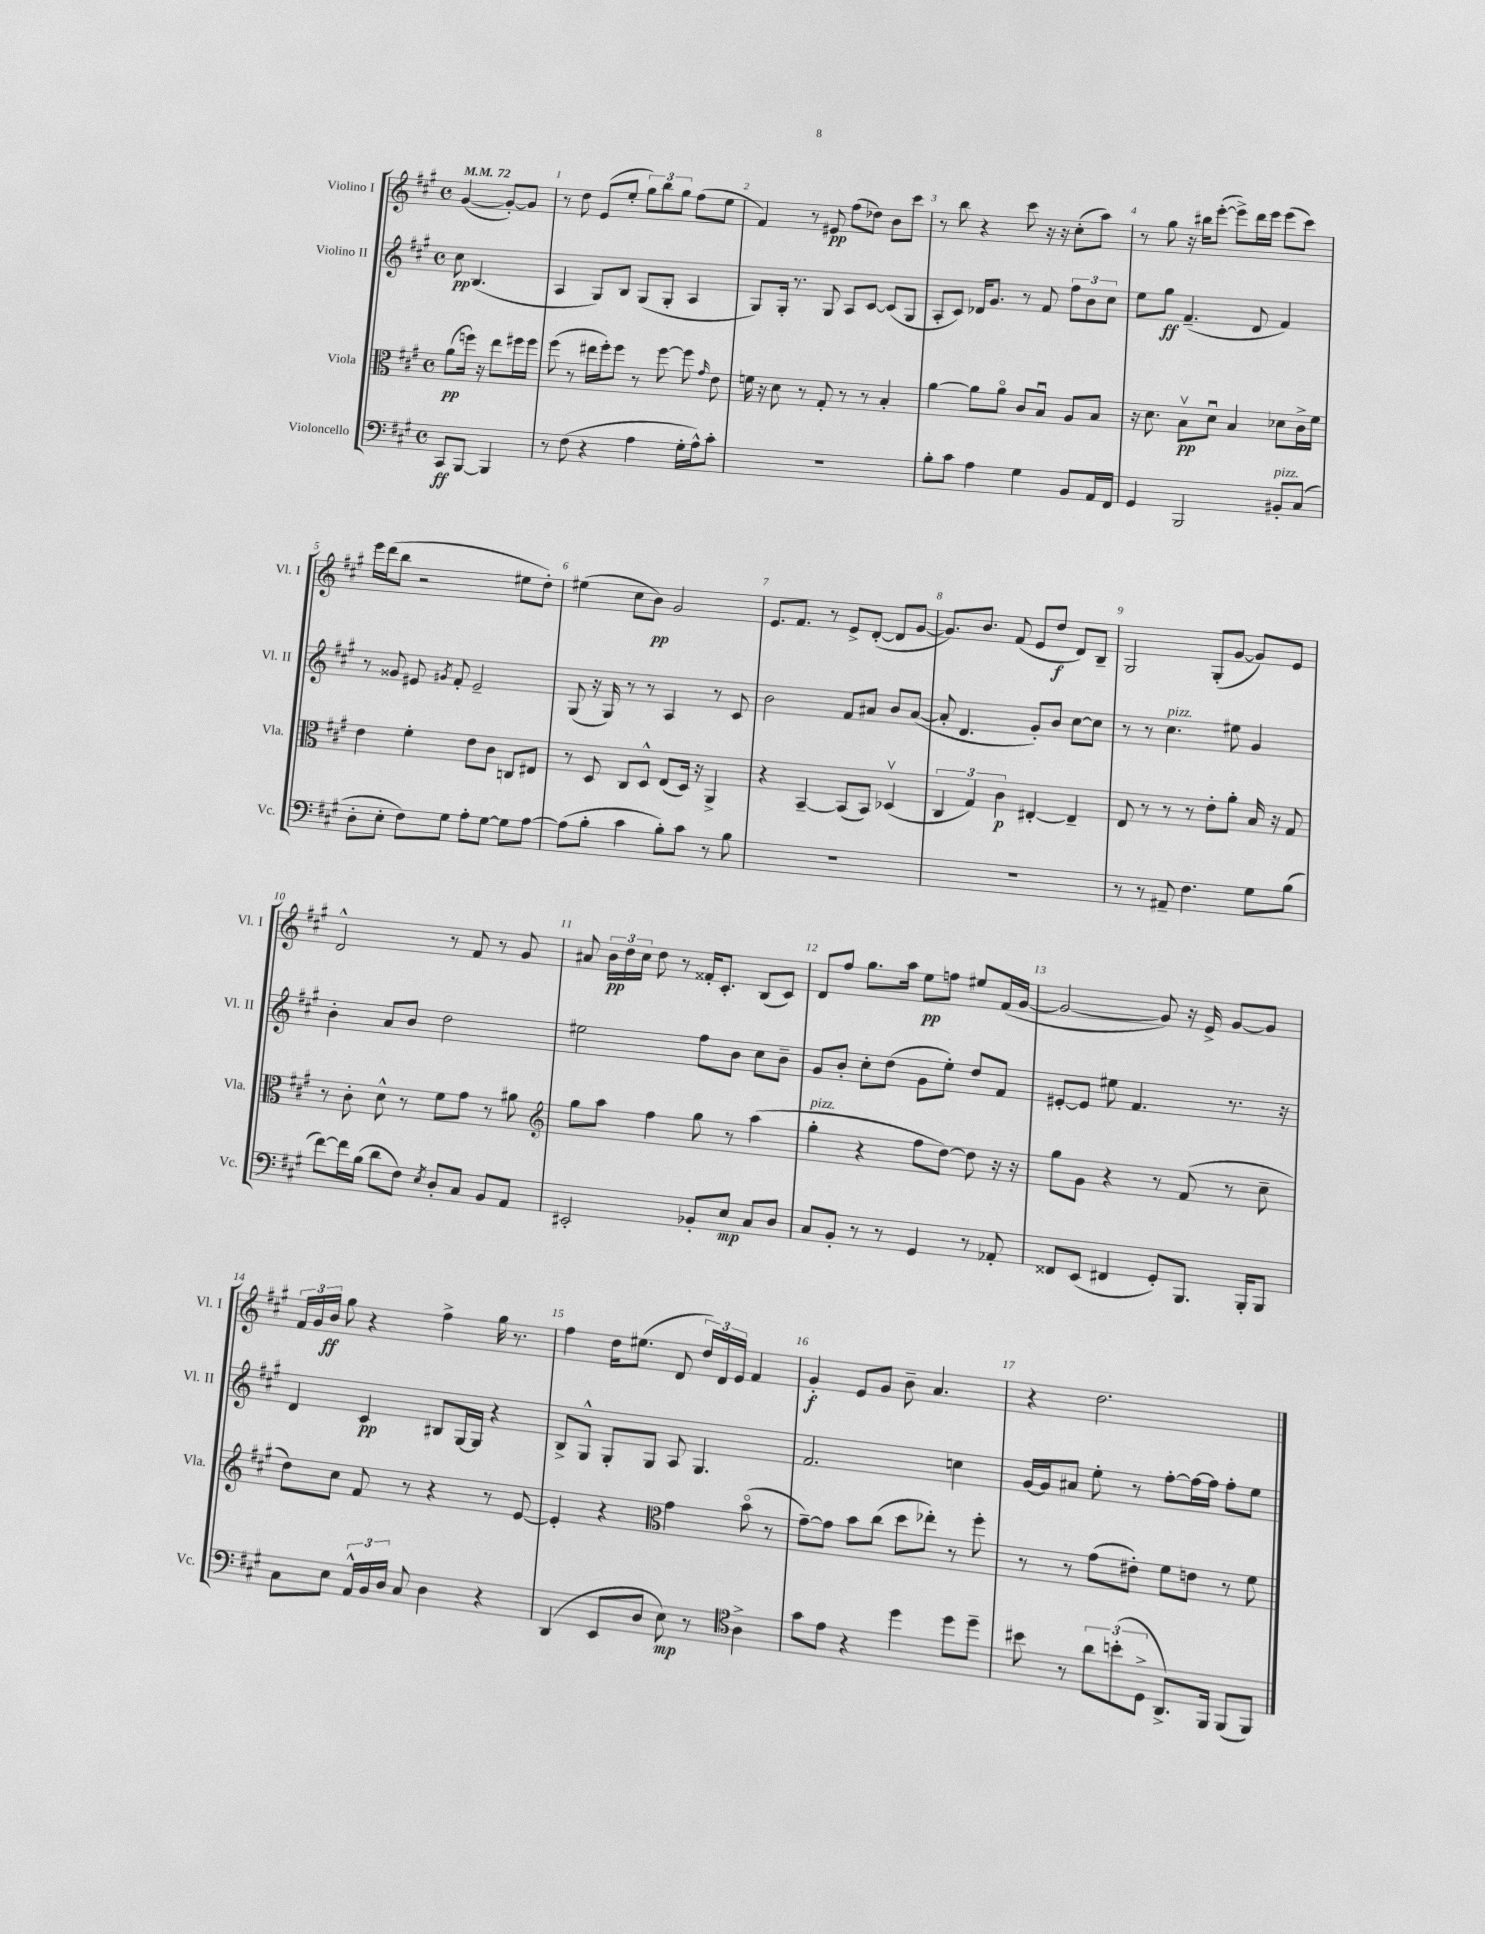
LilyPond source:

<<
\new StaffGroup <<
\new Staff = "s0" \with { instrumentName = "Violino I" shortInstrumentName = "Vl. I" } {
    \clef treble \key a \major \defaultTimeSignature \time 4/4 \partial 2 \tempo 4 = 72
    \autoBeamOff gis'4~( gis'8[~-.) gis'8] |
    r8 d''8 e'8[( e''8]-. \tuplet 3/2 { gis''8[) b''8 gis''8] } fis''8[( e''8] |
    fis'4) r8 eis'8\pp fis''8[( des''8]) b'8[ cis'''8] |
    r8 b''8 r4 cis'''8 r16 r16 cis''8[-.( a''8]) |
    r8 gis''8 r16 bis''16[ e'''8]~-.( e'''8[->) d'''16 e'''16] e'''8[( cis'''8]) |
    e'''16[ d'''16( b''8] r2 eis''8[ d''8]-.) |
    eis''4( cis''8[ b'8]\pp) gis'2 |
    e'8.[ fis'8.] r8 e'8[-> d'8]~-.( d'8[ gis'8]~ |
    gis'8.[) b'8.] fis'8( e'8[ d''8]\f d'8[) b8]-- |
    gis2 gis8[-.( gis'8]~ gis'8[) e'8] |
    d'2-^ r8 fis'8 r8 gis'8 |
    ais'8 \tuplet 3/2 { b'16[\pp d''16 cis''16] } d''8 r8 fisis'16[-. cis'8.]-. b8[( cis'8]) |
    d'8[ fis''8] gis''8.[ a''16] e''8[\pp f''8] eis''8[ fis'16( gis'16]~ |
    gis'2~ gis'8) r16 e'16-> gis'8[~ gis'8] |
    \tuplet 3/2 { fis'16[ gis'16 b'16]\ff } gis''8 r4 fis''4-> gis''16 r8. |
    fis''4 d''16[ eis''8.]( d'8 \tuplet 3/2 { d''16[) d'16 e'16] } fis'4 |
    gis'4-.\f e'8[ gis'8] b'8-- a'4. |
    r4 d''2. \bar "|." |
}
\new Staff = "s1" \with { instrumentName = "Violino II" shortInstrumentName = "Vl. II" } {
    \clef treble \key a \major \defaultTimeSignature \time 4/4 \partial 2
    \autoBeamOff cis''8\pp b4.( |
    a4 gis8[) b8] gis8[( gis8]-. a4 |
    gis8[) gis16]-. r8. gis8 a8[ cis'8]~ cis'8[( gis8] |
    a8[-. cis'8]) des'16[ gis'8.] r8 fis'8 \tuplet 3/2 { fis''8[ b'8 cis''8] } |
    e''8[ gis''8]\ff fis'4.--( d'8 fis'4) |
    r8 gisis'8 eis'8 \acciaccatura { gis'8 } fis'8-. eis'2-- |
    gis8( r16 gis16) r8 r8 a4 r8 cis'8 |
    b'2 fis'8[ ais'8] b'8[ ais'8]~( |
    ais'8-. d'4. gis'8[-.) b'8] cis''8[~ cis''8] |
    r8 r8 cis''4.^\markup { \italic "pizz." } eis''8 gis'4 |
    b'4-. a'8[ b'8] d''2 |
    eis''2 fis''8[ b'8] cis''8[ b'8]-- |
    gis'8[ b'8]-. cis''8[-. d''8]( gis'8[ e''8]-.) d''8[ fis'8] |
    eis'8[~-. eis'8] eis''8 fis'4. r8. r16 |
    d'4 cis'4\pp bis8[ gis16~ gis16] r4 |
    b8[-> gis8]-^ gis8[-. gis8] a8 gis4. |
    fis'2. c''4 |
    gis'16[~ gis'16 ais'8] e''8-. r8 fis''8[~-. fis''16~ fis''16] fis''8[-. e''8] \bar "|." |
}
\new Staff = "s2" \with { instrumentName = "Viola" shortInstrumentName = "Vla." } {
    \clef alto \key a \major \defaultTimeSignature \time 4/4 \partial 2
    \autoBeamOff a'8[\pp( f''16]) r16 e''8[ fis''16 fis''16] |
    fis''8( r8 eis''16[ fis''16-.) fis''8] r8 fis''8~ fis''8 \grace { gis'16 } e'8 |
    f'16 r16 d'8 r8 gis8-. r8 r8 b4-. |
    a'4~ a'8[ a'8]\flageolet cis'8[ b8]\downbow a8[ b8] |
    r16 d'8. b8[\upbow\pp d'8]\downbow b4 des'8[ cis'16-> fis'16] |
    e'4 fis'4-. e'8[ cis'8] c8[ eis8] |
    r8 d8 cis8[ d8]-^ e8[( d16]) r16 a,4-> |
    r4 b,4~-- b,8[( b,8]) des4\upbow( |
    \tuplet 3/2 { cis4 gis4) cis'4\p } eis4~-. eis4-- |
    e8 r8 r8 r8 e'8[-. a'8]-. b16 r16 gis8 |
    r8 cis'8-. d'8-^ r8 fis'8[ gis'8] r8 ais'8 |
    \clef treble gis''8[ a''8] fis''4 gis''8 r8 a''4( |
    gis''4-.^\markup { \italic "pizz." } r4 fis''8[ d''8]~) d''8 r16 r16 |
    gis''8[ gis'8] r4 r8 fis'8( r8 cis''8-- |
    d''8[) cis''8] fis'8 r8 r4 r8 e'8~ |
    e'4-. r4 \clef alto gis'4 b'8\flageolet( r8 |
    gis'8[~--) gis'8] b'8[ cis''8]( d''8[ ees''8]-.) r8 fis''8-. |
    r8 r8 gis'8[( eis'8]-.) fis'8[ e'8] r8 fis'8 \bar "|." |
}
\new Staff = "s3" \with { instrumentName = "Violoncello" shortInstrumentName = "Vc." } {
    \clef bass \key a \major \defaultTimeSignature \time 4/4 \partial 2
    \autoBeamOff cis,8[\ff b,,8]~ b,,4 |
    r8 fis8( r4 a4 gis16[-. a16-^) cis'8]-. |
    R1 |
    b8[-. cis'8] a4 gis4 b,8[ a,16 fis,16] |
    gis,4 b,,2 bis,8[-.^\markup { \italic "pizz." } cis8]( |
    d8[-. e8]-. fis8[) gis8] a8[-. gis8]~ gis8[ a8]~ |
    a8[( b8]-. cis'4 b8[-.) cis'8] r8 b8 |
    R1 |
    R1 |
    r8 r8 ais,8-- fis4. gis8[ b8]( |
    fis'8[~) fis'16 b16]( d'8[ fis8]) \acciaccatura { e8 } d8[-. cis8] b,8[ a,8] |
    eis,2-. bes,8[-. e8]\mp cis8[ d8] |
    cis8[ b,8]-. r8 r8 gis,4 r8 aes,8-. |
    fisis,8[ e,8]( fis,4 gis,8[-.) b,,8.] b,,16[-. b,,8] |
    cis8[ e8] \tuplet 3/2 { a,16[-^ b,16 d16] } cis8 d4 r4 |
    d,4( e,8[ d8] e8\mp) r8 \clef tenor a4-> |
    gis'8[ e'8] r4 d''4 d''8[ d''8]-- |
    bis'8 r8 \tuplet 3/2 { a'8[ b'8-.( d8]-> } a,8.[->) fis,16] fis,8[( fis,8]) \bar "|." |
}
>>
>>
\layout { \context { \Score \override BarNumber.break-visibility = ##(#f #t #t) barNumberVisibility = #all-bar-numbers-visible } }
